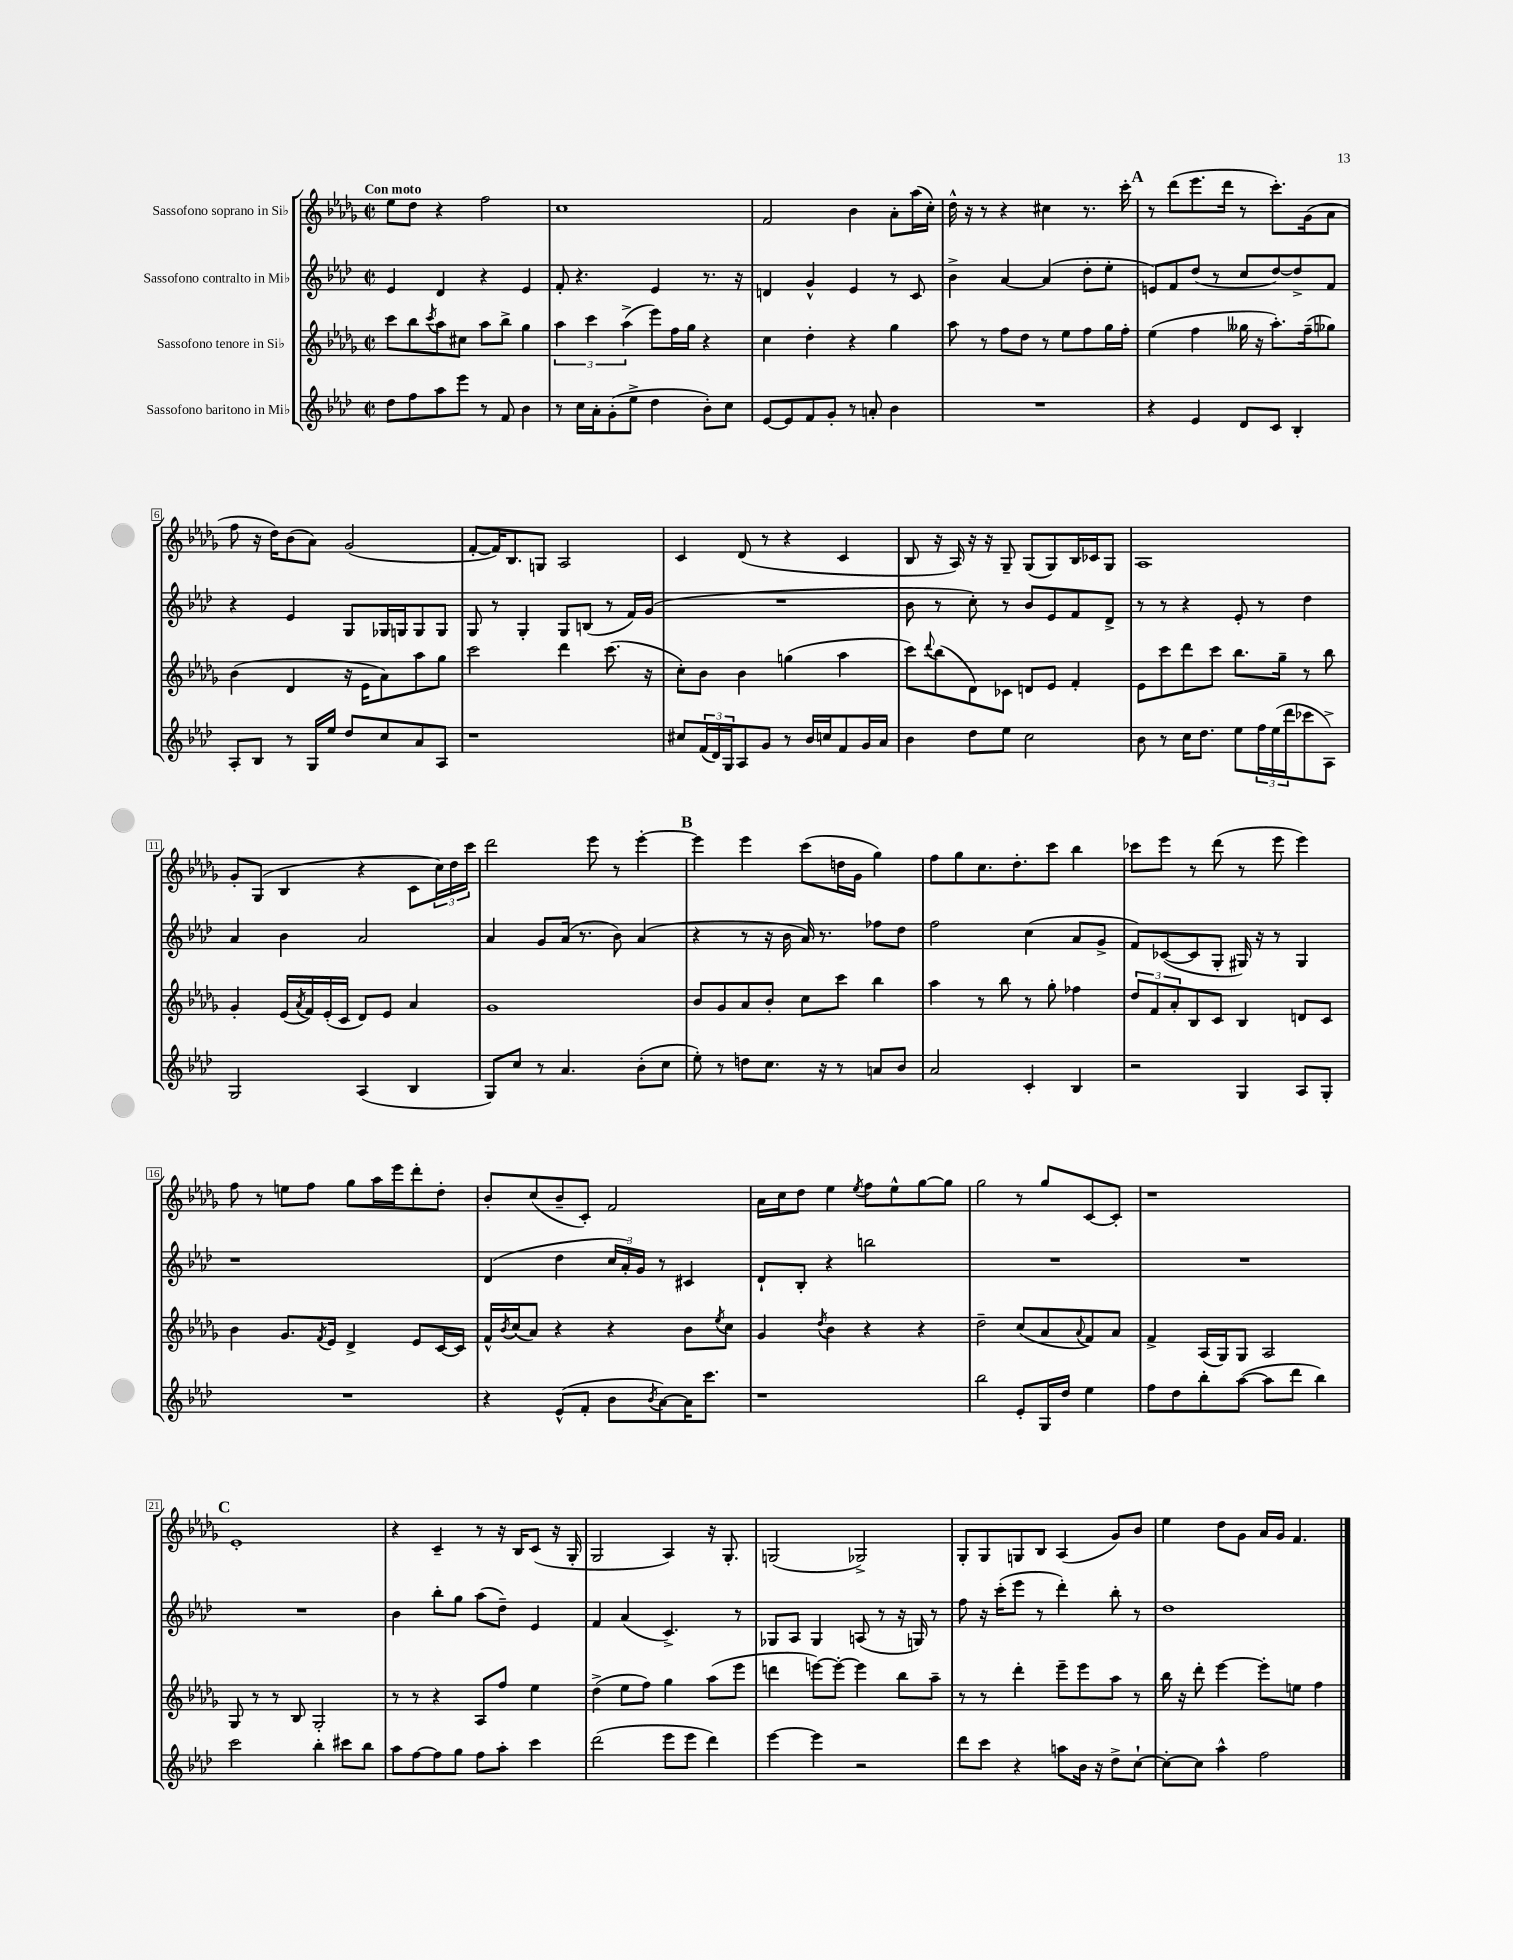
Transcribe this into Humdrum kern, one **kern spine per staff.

**kern	**kern	**kern	**kern
*staff4	*staff3	*staff2	*staff1
*clefG2	*clefG2	*clefG2	*clefG2
*k[b-e-a-d-]	*k[b-e-a-d-g-]	*k[b-e-a-d-]	*k[b-e-a-d-g-]
*M2/2	*M2/2	*M2/2	*M2/2
*met(c|)	*met(c|)	*met(c|)	*met(c|)
8dd-	8ccc	4e-	8ee-
8ff	8bb-	.	8dd-
.	8qccc	.	.
8aa-	8aa-	4d-	4r
8eee-	8cc#	.	.
8r	8aa-	4r	2ff
8f	8bb-^	.	.
4b-	4gg-	4e-	.
=	=	=	=
8r	6aa-	8f'	1cc
16cc	.	4.r	.
.	6ccc	.	.
16a-'	.	.	.
(8g'	.	.	.
.	(6aa-^	.	.
8ee-^	.	.	.
4dd-	8eee-)	4e-	.
.	16ff	.	.
.	16gg-	.	.
8b-')	4r	8.r	.
8cc	.	.	.
.	.	16r	.
=	=	=	=
[8e-	4cc	4d	2f
8e-]	.	.	.
8f	4dd-'	4g^^	.
8g'	.	.	.
8r	4r	4e-	4b-
8a'	.	.	.
4b-	4gg-	8r	8a-'
.	.	8c	(16aa-
.	.	.	16cc')
=	=	=	=
1r	8aa-	4b-^	16dd-^^
.	.	.	16r
.	8r	.	8r
.	8ff	[4a-	4r
.	8dd-	.	.
.	8r	(4a-]	4cc#
.	8ee-	.	.
.	8ff	8dd-'	8.r
.	16gg-	8ee-'	.
.	16ff'	.	16ccc'
=	=	=	=
4r	(4ee-	8e)	8r
.	.	8f	(8ddd-
4e-	4ff	(8dd-	8.eee-
.	.	8r	.
.	.	.	16ddd-
8d-	16gg--	8cc	8r
.	16r	.	.
8c	8.aa-')	[8dd-)	8.ccc')
4B-'	.	8dd-^]	.
.	(16ff~	.	(16g-
.	8gg-)	8f	8a-
=	=	=	=
8A-'	(4b-	4r	8ff
8B-	.	.	16r
.	.	.	16dd-)
8r	4d-	4e-	(8b-
16G	.	.	8a-)
16ee-	.	.	.
8dd-	16r	8G	(2g-
.	16e-	.	.
8cc	8a-)	16G-	.
.	.	16G	.
8a-	8aa-	8G	.
8A-	8gg-	8G	.
=	=	=	=
1r	2ccc	8G	[8f'
.	.	8r	16f])
.	.	.	8.B-
.	.	4G'	.
.	.	.	8G
.	4ddd-	8G	2A-
.	.	(8B	.
.	(8.ccc	8r	.
.	.	16f)	.
.	16r	(16g	.
=	=	=	=
8cc#	8cc')	1r	4c
(24f	8b-	.	.
24d-)	.	.	.
24G	.	.	.
8A-	4b-	.	(8d-
8g	.	.	8r
8r	(4gg	.	4r
16b-	.	.	.
16cc	.	.	.
8f	4aa-	.	4c
16g	.	.	.
16a-	.	.	.
=	=	=	=
4b-	8ccc)	8b-	8B-
.	8qqddd-	.	.
.	(8bb-	8r	16r
.	.	.	16A-)
8dd-	8d-)	8cc')	16r
.	.	.	16r
8ee-	8c-	8r	8G-~
2cc	8d	8b-	(8G-
.	8e-	8e-	8G-)
.	4f'	8f	16B-
.	.	.	16c-
.	.	8d-^	8G-
=	=	=	=
8b-	8e-	8r	1A-
8r	8ccc	8r	.
16cc	8ddd-	4r	.
8.dd-	.	.	.
.	8ccc	.	.
8ee-	8.bb-	8e-'	.
24ff	.	8r	.
(24ee-	.	.	.
.	16gg-~	.	.
24ddd-	.	.	.
8ccc-	8r	4dd-	.
8A-^)	8bb-	.	.
=	=	=	=
2G	4g-'	4a-	8g-'
.	.	.	(8G-
.	(16e-	4b-	4B-
.	8qa-	.	.
.	16f)	.	.
.	(16e-'	.	.
.	16c	.	.
(4A-	8d-)	2a-	4r
.	8e-	.	.
4B-	4a-	.	8c
.	.	.	24cc)
.	.	.	24dd-
.	.	.	24ccc
=	=	=	=
8G)	1g-	4a-	2ddd-
8cc	.	.	.
8r	.	8g	.
4.a-	.	(16a-	.
.	.	8.r	.
.	.	.	8eee-
.	.	8b-)	8r
(8b-'	.	(4a-	[4eee-'
8cc	.	.	.
=	=	=	=
8ee-')	8b-	4r	4eee-]
8r	8g-	.	.
8dd	8a-	8r	4eee-
8.cc	8b-'	16r	.
.	.	16b-	.
.	8cc	16a-)	(8ccc
16r	.	8.r	.
8r	8ccc	.	16dd
.	.	.	16g-
8a	4bb-	8ff-	4gg-)
8b-	.	8dd-	.
=	=	=	=
2a-	4aa-	2ff	8ff
.	.	.	8gg-
.	8r	.	8.cc
.	8bb-	.	.
.	.	.	8.dd-'
4c'	8r	(4cc	.
.	8gg-'	.	8ccc
4B-	4ff-	8a-	4bb-
.	.	8g^	.
=	=	=	=
2r	12dd-	8f)	8ccc-
.	12f	.	.
.	.	([8c-	8eee-
.	12a-'	.	.
.	8B-	8c-]	8r
.	8c	8G'	(8ddd-
4G	4B-	16G#)	8r
.	.	16r	.
.	.	8r	8eee-
8A-	8d	4G#	4eee-)
8G'	8c	.	.
=	=	=	=
1r	4b-	1r	8ff
.	.	.	8r
.	8.g-	.	8ee
.	.	.	8ff
.	8qf	.	.
.	16e-	.	.
.	4d-^	.	8gg-
.	.	.	16aa-
.	.	.	16eee-
.	8e-	.	8ddd-'
.	[16c	.	8dd-'
.	16c]	.	.
=	=	=	=
4r	16f^^	(4d-	8b-'
.	8qb-	.	.
.	(16cc	.	.
.	8a-)	.	(8cc
(8e-^^	4r	4dd-	8b-~
8f'	.	.	8c')
8b-	4r	24cc	2f
.	.	24a-')	.
.	.	24g	.
8qb-	.	.	.
[8a-)	.	8r	.
16a-]	8b-	4c#	.
8.ccc	.	.	.
.	8qee-	.	.
.	8cc	.	.
=	=	=	=
1r	4g-	8d-`	16a-
.	.	.	16cc
.	.	8B-'	8dd-
.	8qdd-	.	.
.	4b-	4r	4ee-
.	.	.	8qee-
.	4r	2bb	8ff
.	.	.	8ee-^^
.	4r	.	[8gg-
.	.	.	8gg-]
=	=	=	=
2bb-	2dd-~	1r	2gg-
8e-'	(8cc	.	8r
16G	8a-	.	8gg-
16dd-	.	.	.
.	8qqa-	.	.
4ee-	8f)	.	[8c
.	8a-	.	8c']
=	=	=	=
8ff	4f^	1r	1r
8dd-	.	.	.
8bb-'	(16A-	.	.
.	16G-)	.	.
([8aa-	8G-	.	.
8aa-]	2A-	.	.
8ddd-	.	.	.
4bb-)	.	.	.
=	=	=	=
2ccc	8G-	1r	1e-'
.	8r	.	.
.	8r	.	.
.	8B-	.	.
4bb-'	2G-'	.	.
8ccc#	.	.	.
8bb-	.	.	.
=	=	=	=
8aa-	8r	4b-	4r
[8ff	8r	.	.
8ff]	4r	8bb-'	4c~
8gg	.	8gg	.
8ff	8A-	(8aa-	8r
8aa-'	8ff	8dd-~)	16r
.	.	.	16B-
4ccc	4ee-	4e-	(8c
.	.	.	16r
.	.	.	16G-'
=	=	=	=
(2ddd-	(4dd-^	4f	2G-
.	8ee-	(4a-	.
.	8ff)	.	.
8eee-	4gg-	4.c^)	4A-)
8eee-	.	.	.
4ddd-)	(8aa-	.	16r
.	.	.	8.G-'
.	8eee-	8r	.
=	=	=	=
[4eee-	4ddd	8G-	(2G
.	.	8A-	.
4eee-]	[8eee)	4G-	.
.	8eee'_	.	.
2r	4eee]	(8A	2G-^)
.	.	8r	.
.	8bb-	16r	.
.	.	16G)	.
.	8aa-~	8r	.
=	=	=	=
8ddd-	8r	8ff	8G-'
8ccc	8r	16r	8G-
.	.	(16ccc'	.
4r	4ddd-'	8eee-	8G
.	.	8r	8B-
8aa	8eee-~	4ddd-')	(4A-
16b-	8eee-	.	.
16r	.	.	.
8dd-^	8aa-	8bb-'	8g-)
[8cc`	8r	8r	8b-
=	=	=	=
8cc'_	16bb-	1dd-	4ee-
.	16r	.	.
8cc]	8ddd-'	.	.
4aa-^^	[4eee-	.	8dd-
.	.	.	8g-
2ff	8eee-']	.	16a-
.	.	.	16g-
.	8ee	.	4.f
.	4ff	.	.
==	==	==	==
*-	*-	*-	*-
